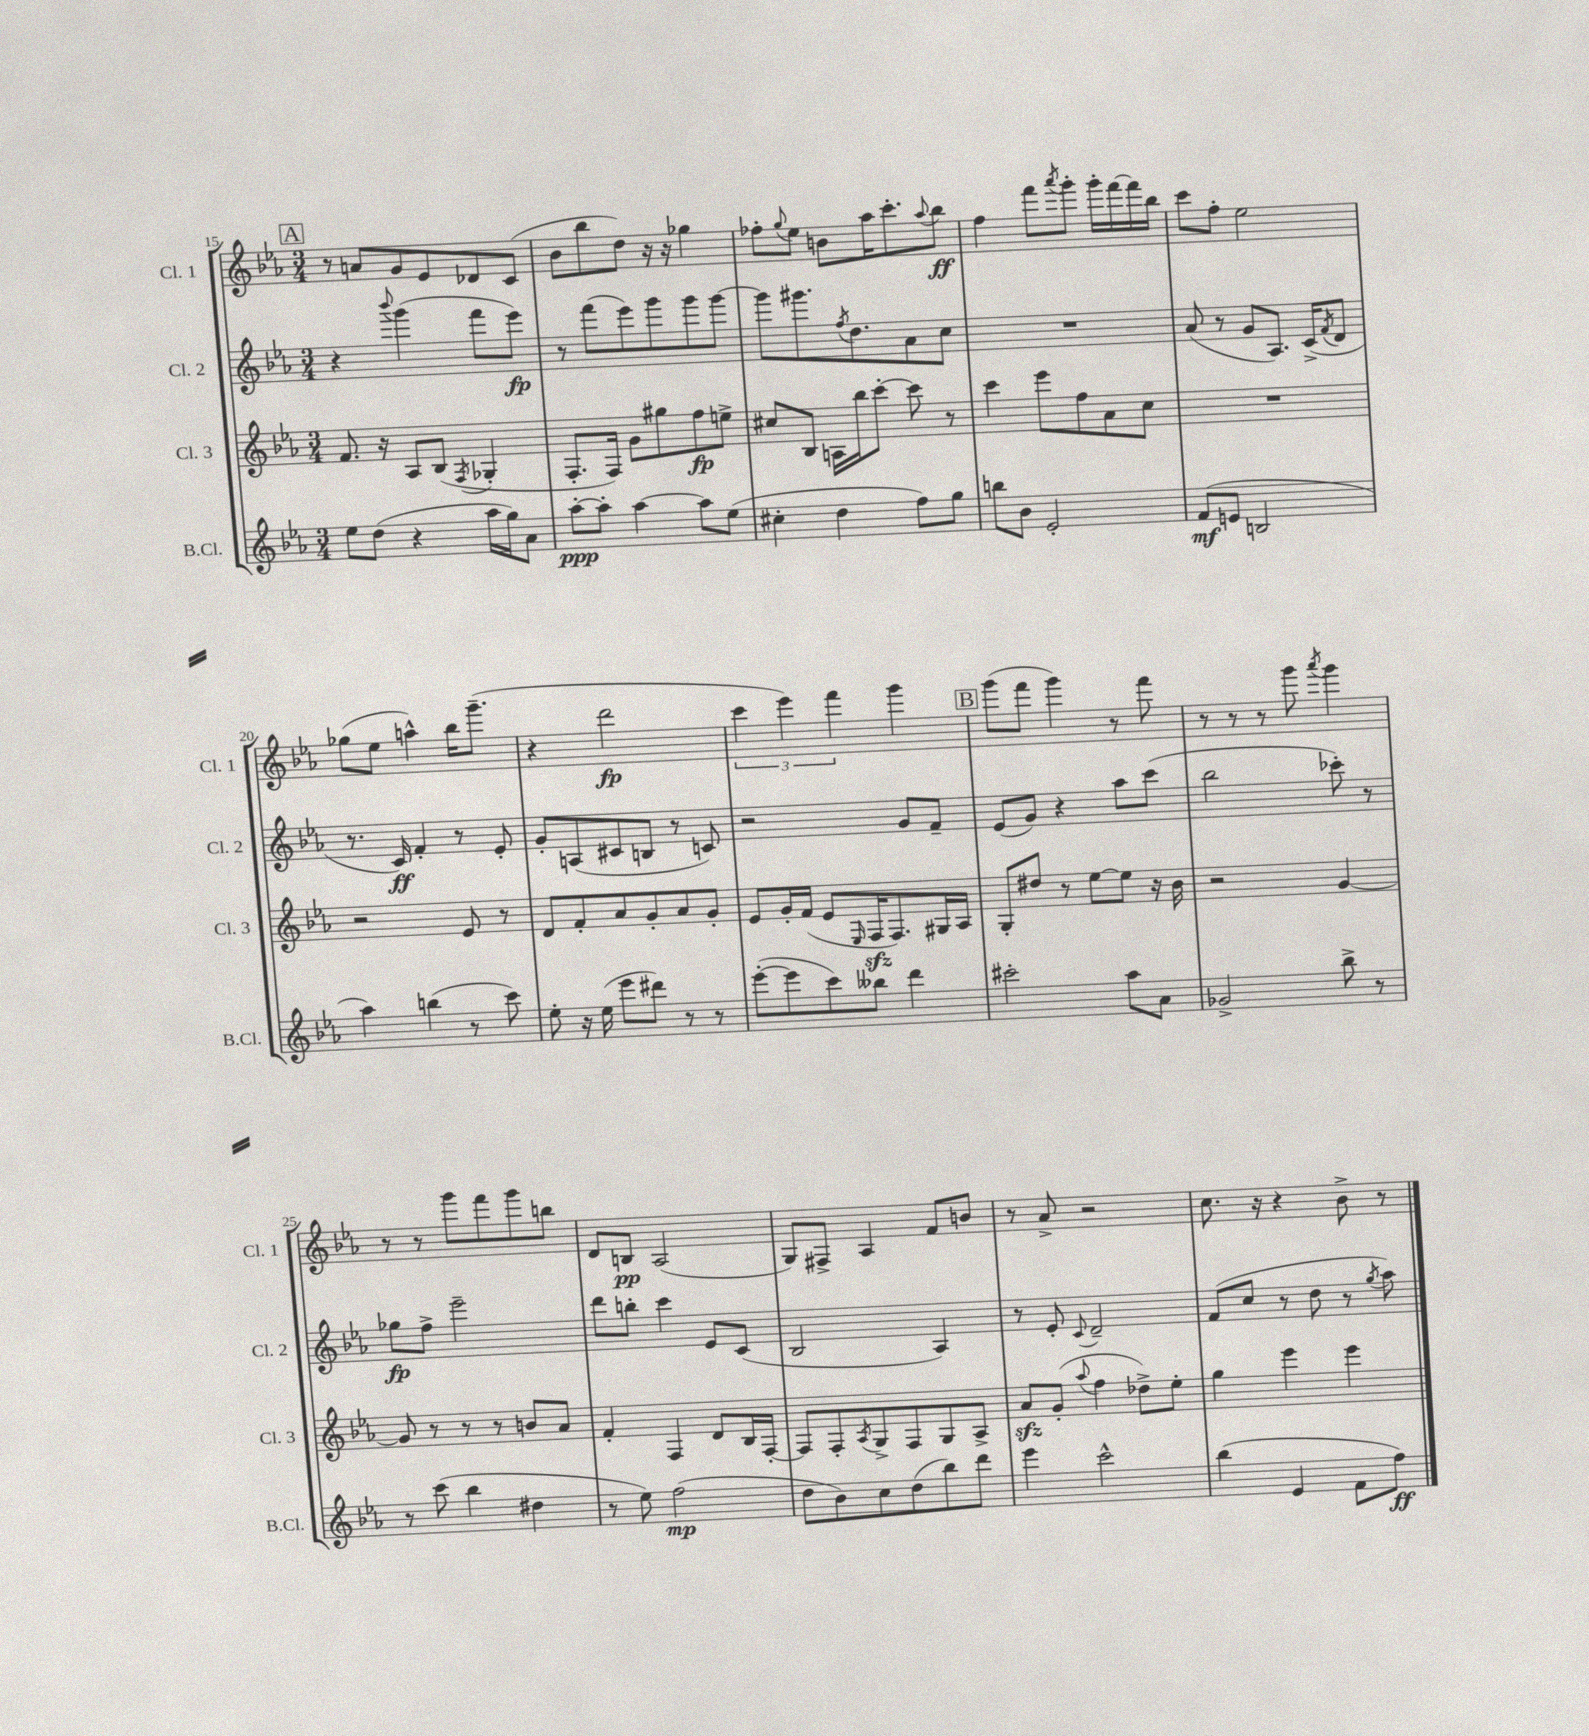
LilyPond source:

<<
\new StaffGroup <<
\new Staff = "s0" \with { instrumentName = "Cl. 1" shortInstrumentName = "Cl. 1" } {
    \clef treble \key ees \major \numericTimeSignature \time 3/4
    \mark \markup { \box "A" } r8 a'8 g'8 ees'8 des'8 c'8( |
    bes'8 bes''8 d''8) r16 r16 ges''4 |
    fes''8-. \appoggiatura { g''8 } ees''8 b'8 aes''16 c'''8.-. \appoggiatura { aes''8 } bes''8\ff |
    f''4 f'''8 \acciaccatura { aes'''8 } g'''8-. g'''16-. f'''16~ f'''16 bes''16 |
    c'''8 f''8-. ees''2 |
    ges''8( ees''8 a''4-^) bes''16 g'''8.--( |
    r4 d'''2\fp |
    \tuplet 3/2 { c'''4 ees'''4) f'''4 } g'''4 |
    \mark \markup { \box "B" } g'''8( f'''8 g'''4) r8 f'''8 |
    r8 r8 r8 g'''8 \acciaccatura { aes'''8 } g'''4 |
    r8 r8 g'''8 f'''8 g'''8 b''8 |
    d'8 b8\pp aes2( |
    g8) fis8-> aes4 f'8 b'8 |
    r8 aes'8-> r2 |
    c''8. r16 r4 bes'8-> r8 \bar "|." |
}
\new Staff = "s1" \with { instrumentName = "Cl. 2" shortInstrumentName = "Cl. 2" } {
    \clef treble \key ees \major \numericTimeSignature \time 3/4
    \mark \markup { \box "A" } r4 \appoggiatura { bes'''8 } g'''4( f'''8 ees'''8\fp) |
    r8 f'''8( ees'''8) g'''8 g'''8 g'''8~ |
    g'''8 gis'''8. \acciaccatura { f''8 } d''8. aes'8 c''8 |
    R2. |
    aes'8( r8 g'8 aes8.) c'16->( \acciaccatura { f'8 } d'8 |
    r8. c'16\ff) f'4-. r8 ees'8-. |
    g'8-. a8( cis'8 b8 r8 c'8) |
    r2 g'8 f'8-- |
    \mark \markup { \box "B" } ees'8( g'8) r4 aes''8 c'''8( |
    bes''2 ces'''8-.) r8 |
    ges''8\fp f''8-> ees'''2-- |
    d'''8 b''8-. c'''4 ees'8 c'8( |
    bes2 aes4) |
    r8 ees'8-. \appoggiatura { c'8 } d'2-- |
    f'8( c''8 r8 d''8 r8 \acciaccatura { g''8 } aes''8) \bar "|." |
}
\new Staff = "s2" \with { instrumentName = "Cl. 3" shortInstrumentName = "Cl. 3" } {
    \clef treble \key ees \major \numericTimeSignature \time 3/4
    \mark \markup { \box "A" } f'8. r16 aes8 bes8( \acciaccatura { f8 } ges4-. |
    f8.-. f16) g'8 gis''8 f''8\fp e''8-> |
    cis''8 bes8 a16 bes''16 c'''8~-. c'''8 r8 |
    c'''4 ees'''8 f''8 aes'8 c''8 |
    R2. |
    r2 ees'8 r8 |
    d'8 f'8-. aes'8 g'8-. aes'8 g'8-. |
    ees'8 g'16-. f'16( ees'8 \grace { ees16 } f16\sfz f8.) gis16 aes16 |
    \mark \markup { \box "B" } g8-. dis''8 r8 ees''8~ ees''8 r16 bes'16 |
    r2 g'4~ |
    g'8 r8 r8 r8 b'8 aes'8 |
    f'4-. f4 d'8 bes16 f16~-. |
    f8 f8-. \acciaccatura { aes8 } g8-> f8 g8 aes8-> |
    aes'8\sfz g'8-.( \appoggiatura { aes''8 } f''4 des''8->) ees''8-. |
    g''4 ees'''4 ees'''4 \bar "|." |
}
\new Staff = "s3" \with { instrumentName = "B.Cl." shortInstrumentName = "B.Cl." } {
    \clef treble \key ees \major \numericTimeSignature \time 3/4
    \mark \markup { \box "A" } ees''8 d''8( r4 aes''16 g''16) aes'8 |
    aes''8~-.\ppp aes''8-. aes''4~ aes''8 ees''8( |
    cis''4-. d''4 f''8) g''8 |
    b''8 bes'8 ees'2-. |
    f'8\mf( e'8 b2 |
    aes''4) b''4( r8 c'''8) |
    ees''8-. r16 ees''16( ees'''8 dis'''8) r8 r8 |
    ees'''8~-.( ees'''8 c'''8) beses''8 d'''4 |
    \mark \markup { \box "B" } cis'''2-. aes''8 aes'8 |
    ges'2-> bes''8-> r8 |
    r8 c'''8( bes''4 dis''4 |
    r8 ees''8) f''2\mp( |
    d''8 bes'8) c''8 d''8( bes''8) d'''8 |
    ees'''4 c'''2-^ |
    bes''4( ees'4 f'8 f''8\ff) \bar "|." |
}
>>
>>
\layout { \context { \Score currentBarNumber = #15 } }
